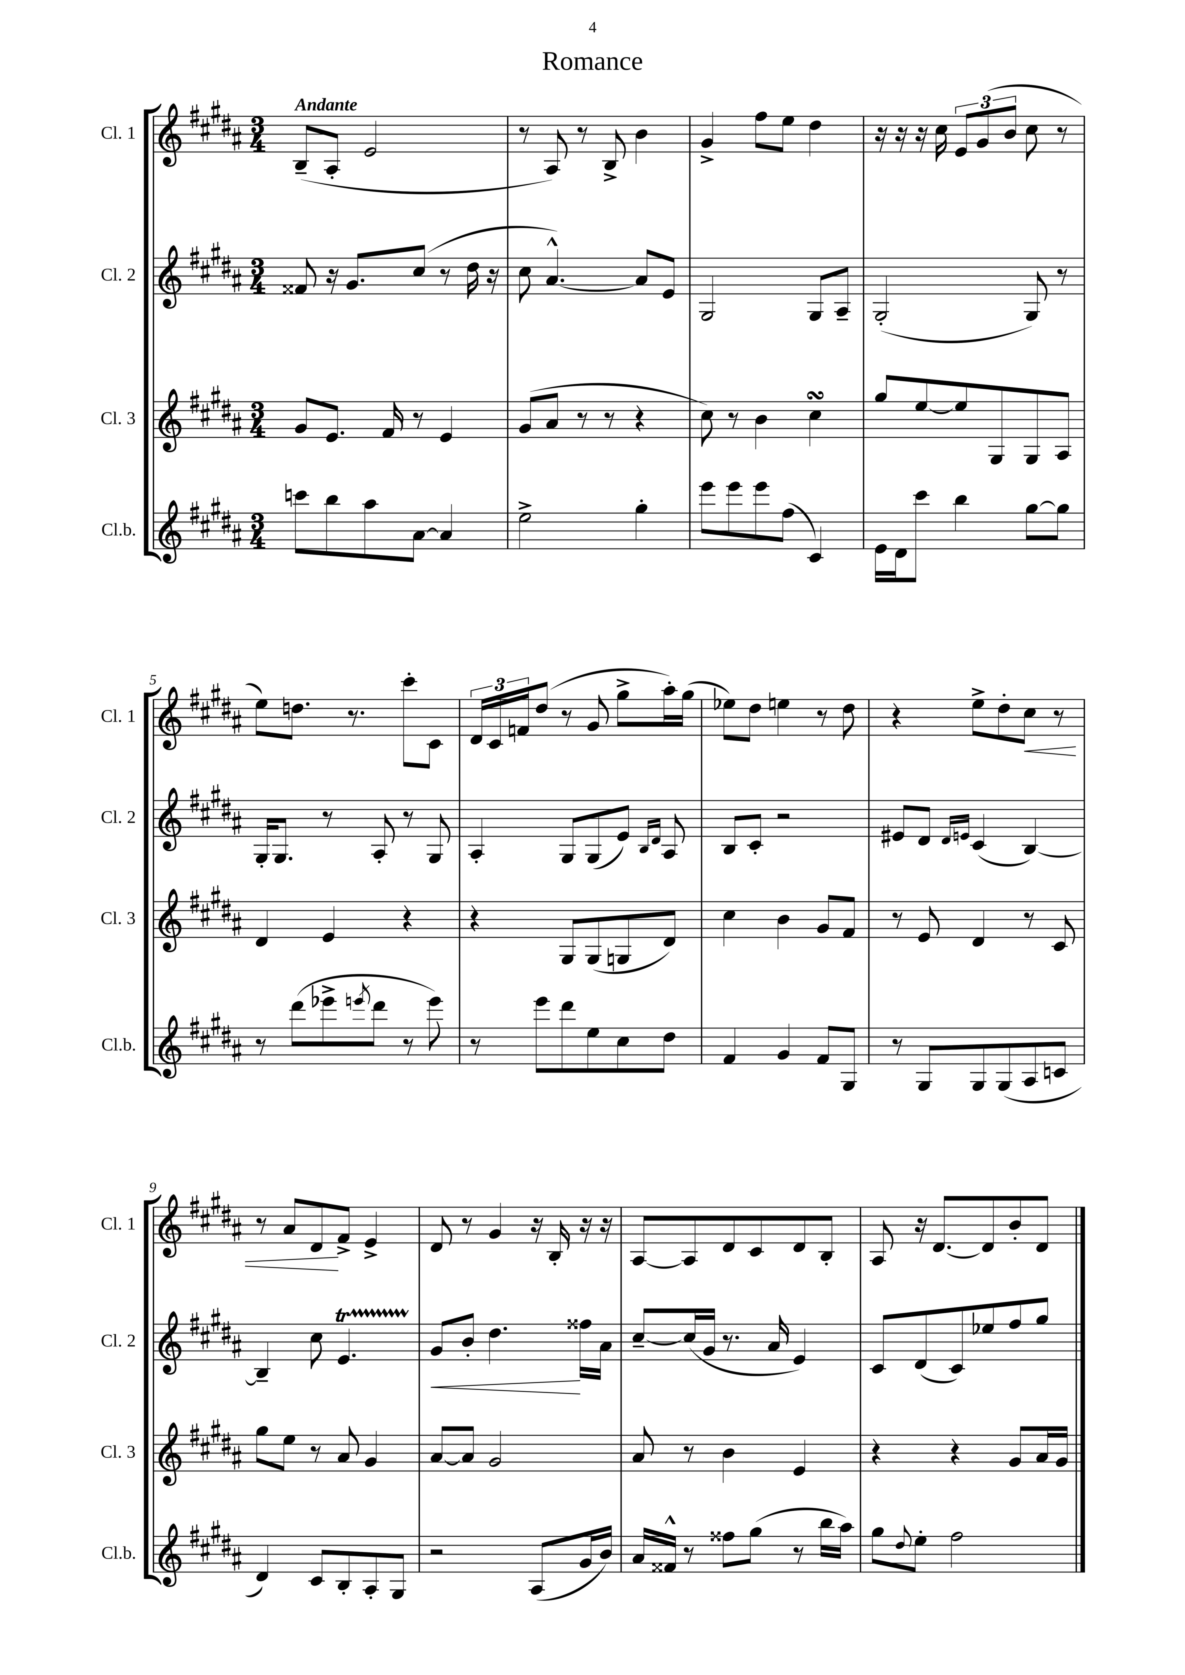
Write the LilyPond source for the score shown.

\header { title = "Romance" }
<<
\new StaffGroup <<
\new Staff = "s0" \with { instrumentName = "Cl. 1" shortInstrumentName = "Cl. 1" } {
    \clef treble \key b \major \numericTimeSignature \time 3/4 \tempo "Andante"
    b8--( ais8-. e'2 |
    r8 ais8) r8 b8-> b'4 |
    gis'4-> fis''8 e''8 dis''4 |
    r16 r16 r16 cis''16 \tuplet 3/2 { e'8 gis'8( b'8 } cis''8 r8 |
    e''8) d''8. r8. cis'''8-. cis'8 |
    \tuplet 3/2 { dis'16 cis'16 f'16 } dis''8( r8 gis'8 gis''8-> ais''16-.) gis''16( |
    ees''8) dis''8 e''4 r8 dis''8 |
    r4 e''8-> dis''8-. cis''8\< r8 |
    r8 ais'8 dis'8\! fis'8-> e'4-> |
    dis'8 r8 gis'4 r16 b16-. r16 r16 |
    ais8~ ais8 dis'8 cis'8 dis'8 b8-. |
    ais8 r16 dis'8.~ dis'8 b'8-. dis'8 \bar "|." |
}
\new Staff = "s1" \with { instrumentName = "Cl. 2" shortInstrumentName = "Cl. 2" } {
    \clef treble \key b \major \numericTimeSignature \time 3/4
    fisis'8 r16 gis'8. cis''8( r8 dis''16 r16 |
    cis''8 ais'4.~-^) ais'8 e'8 |
    gis2 gis8 ais8-- |
    gis2-.( gis8) r8 |
    gis16-. gis8. r8 ais8-. r8 gis8 |
    ais4-. gis8 gis8( e'8) \grace { b16 dis'16 } ais8 |
    b8 cis'8-. r2 |
    eis'8 dis'8 \grace { dis'16 e'16 } cis'4( b4~) |
    b4-- cis''8 e'4.\startTrillSpan |
    gis'8\stopTrillSpan\< b'8-. dis''4.\! fisis''16 ais'16 |
    cis''8~-- cis''16( gis'16 r8. ais'16 e'4) |
    cis'8 dis'8( cis'8) ees''8 fis''8 gis''8 \bar "|." |
}
\new Staff = "s2" \with { instrumentName = "Cl. 3" shortInstrumentName = "Cl. 3" } {
    \clef treble \key b \major \numericTimeSignature \time 3/4
    gis'8 e'8. fis'16 r8 e'4 |
    gis'8( ais'8 r8 r8 r4 |
    cis''8) r8 b'4 cis''4\turn |
    gis''8 e''8~ e''8 gis8 gis8 ais8 |
    dis'4 e'4 r4 |
    r4 gis8 gis8( g8 dis'8) |
    cis''4 b'4 gis'8 fis'8 |
    r8 e'8 dis'4 r8 cis'8 |
    gis''8 e''8 r8 ais'8 gis'4 |
    ais'8~ ais'8 gis'2 |
    ais'8 r8 b'4 e'4 |
    r4 r4 gis'8 ais'16 gis'16 \bar "|." |
}
\new Staff = "s3" \with { instrumentName = "Cl.b." shortInstrumentName = "Cl.b." } {
    \clef treble \key b \major \numericTimeSignature \time 3/4
    c'''8 b''8 ais''8 ais'8~ ais'4 |
    e''2-> gis''4-. |
    e'''8 e'''8 e'''8 fis''8( cis'4) |
    e'16 dis'16 cis'''8 b''4 gis''8~ gis''8 |
    r8 dis'''8( ees'''8-> \acciaccatura { e'''8 } dis'''8 r8 e'''8) |
    r8 e'''8 dis'''8 e''8 cis''8 dis''8 |
    fis'4 gis'4 fis'8 gis8 |
    r8 gis8 gis8 gis8( ais8 c'8 |
    dis'4) cis'8 b8-. ais8-. gis8 |
    r2 ais8( gis'16 b'16) |
    ais'16 fisis'16-^ r8 fisis''8 gis''8( r8 b''16 ais''16) |
    gis''8 \appoggiatura { dis''8 } e''8-. fis''2 \bar "|." |
}
>>
>>
